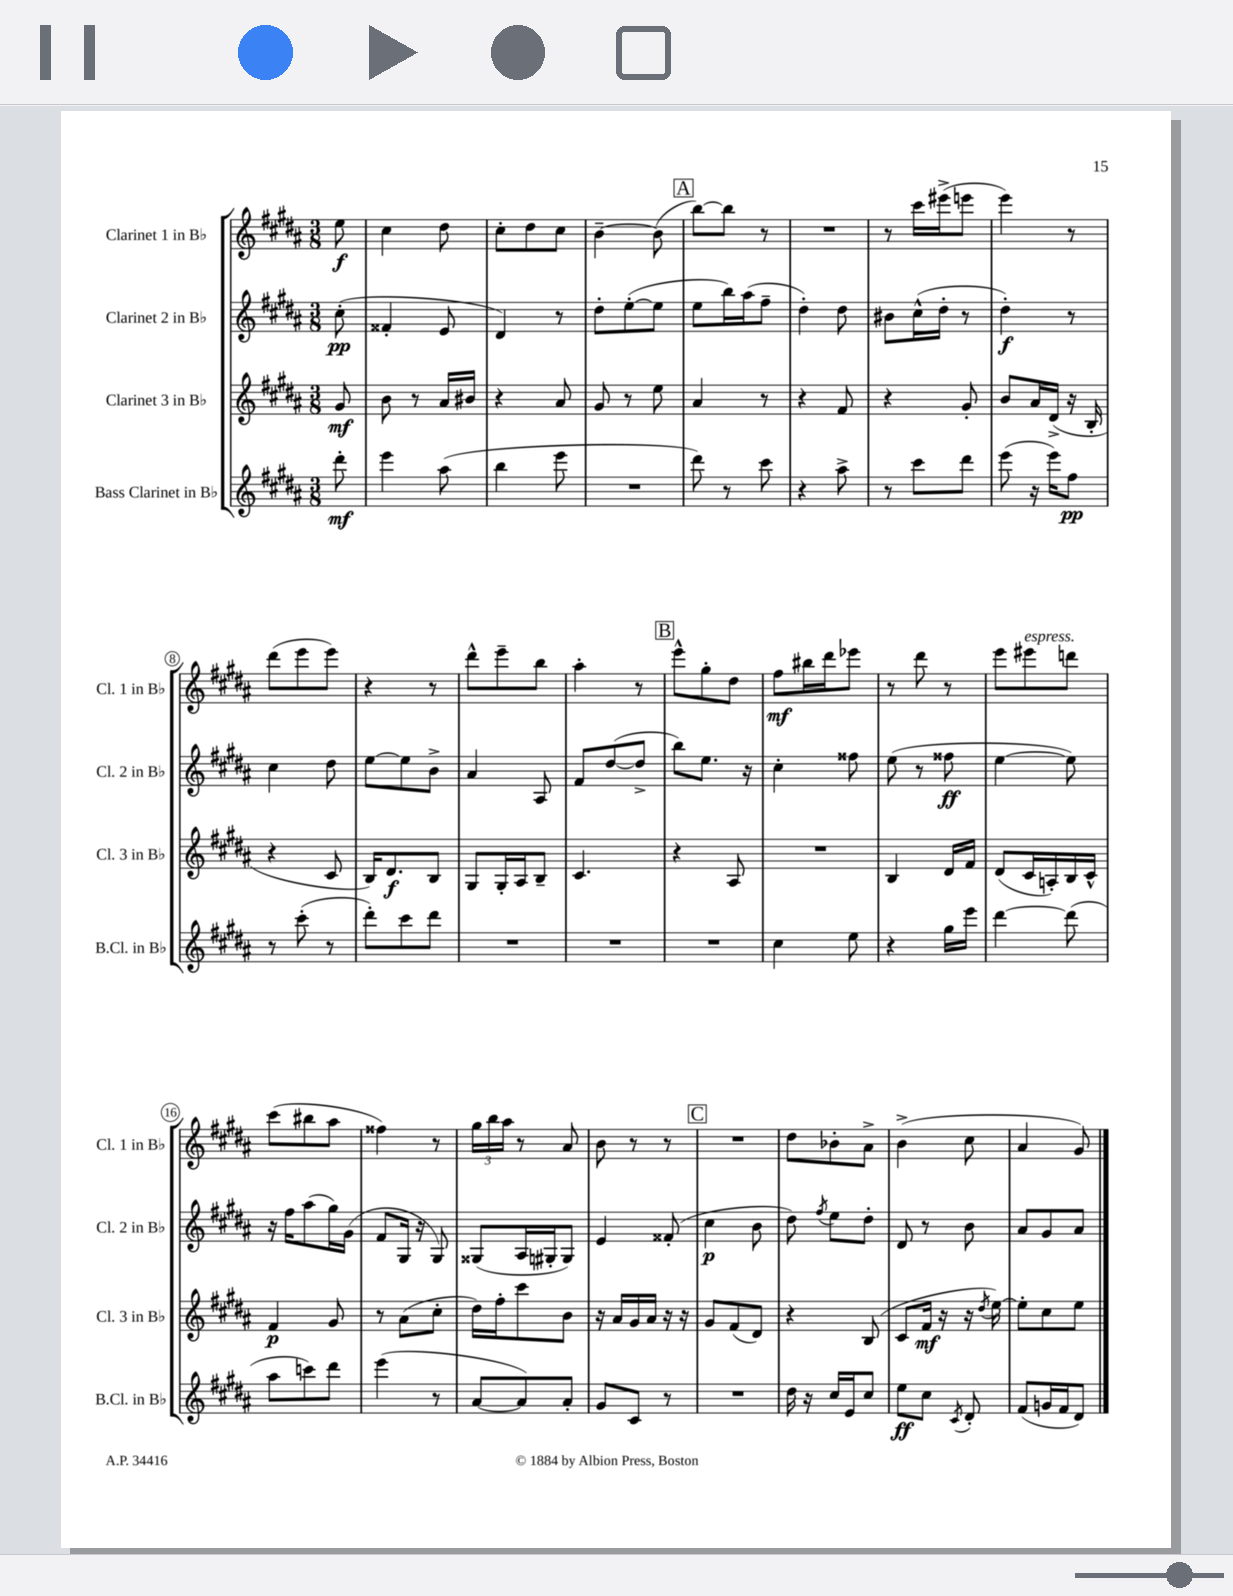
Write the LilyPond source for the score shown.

<<
\new StaffGroup <<
\new Staff = "s0" \with { instrumentName = "Clarinet 1 in Bb" shortInstrumentName = "Cl. 1 in Bb" } {
    \clef treble \key b \major \numericTimeSignature \time 3/8 \partial 8
    \autoBeamOff e''8\f |
    cis''4 dis''8 |
    cis''8[-. dis''8 cis''8] |
    b'4~-- b'8( |
    \mark \markup { \box "A" } b''8[~) b''8] r8 |
    R4. |
    r8 cis'''16[ eis'''16->( e'''8] |
    e'''4) r8 |
    dis'''8[( e'''8 e'''8]) |
    r4 r8 |
    dis'''8[-^ e'''8-- b''8] |
    ais''4-. r8 |
    \mark \markup { \box "B" } e'''8[-^ gis''8-. dis''8] |
    fis''8[\mf bis''16 dis'''16 ees'''8] |
    r8 dis'''8 r8 |
    e'''8[ eis'''8^\markup { \italic "espress." } d'''8] |
    cis'''8[( bis''8 ais''8] |
    fisis''4) r8 |
    \tuplet 3/2 { gis''16[ b''16 ais''16] } r8 ais'8 |
    b'8 r8 r8 |
    \mark \markup { \box "C" } R4. |
    dis''8[ bes'8-. ais'8]-> |
    b'4->( cis''8 |
    ais'4 gis'8) \bar "|." |
}
\new Staff = "s1" \with { instrumentName = "Clarinet 2 in Bb" shortInstrumentName = "Cl. 2 in Bb" } {
    \clef treble \key b \major \numericTimeSignature \time 3/8 \partial 8
    \autoBeamOff cis''8-.\pp( |
    fisis'4-. e'8 |
    dis'4) r8 |
    dis''8[-. e''8~-.( e''8] |
    \mark \markup { \box "A" } e''8[ b''16) ais''16( fis''8]-- |
    dis''4-.) dis''8 |
    bis'8[ cis''16-^( dis''16]-. r8 |
    dis''4-.\f) r8 |
    cis''4 dis''8 |
    e''8[~ e''8 b'8]-> |
    ais'4 ais8 |
    fis'8[ dis''8~( dis''8]-> |
    \mark \markup { \box "B" } b''8[) e''8.] r16 |
    cis''4-. fisis''8 |
    e''8( r8 fisis''8\ff |
    e''4~ e''8) |
    r16 fis''16[ ais''8( gis''16) gis'16]( |
    fis'8[ gis16] r16 gis8) |
    gisis8[( ais16 gis16-. gis8]) |
    e'4 fisis'8-.( |
    \mark \markup { \box "C" } cis''4\p b'8 |
    dis''8) \acciaccatura { fis''8 } e''8[ dis''8]-. |
    dis'8 r8 b'8 |
    ais'8[ gis'8 ais'8] \bar "|." |
}
\new Staff = "s2" \with { instrumentName = "Clarinet 3 in Bb" shortInstrumentName = "Cl. 3 in Bb" } {
    \clef treble \key b \major \numericTimeSignature \time 3/8 \partial 8
    \autoBeamOff gis'8\mf |
    b'8 r8 ais'16[ bis'16] |
    r4 ais'8 |
    gis'8 r8 e''8 |
    \mark \markup { \box "A" } ais'4 r8 |
    r4 fis'8 |
    r4 gis'8-. |
    b'8[ ais'16 dis'16]->( r16 b16-. |
    r4 cis'8 |
    b16[) dis'8.\f b8] |
    gis8[ gis16-. ais16 b8]-- |
    cis'4. |
    \mark \markup { \box "B" } r4 ais8 |
    R4. |
    b4 dis'16[ fis'16] |
    dis'8[( cis'16 a16-.) b16 cis'16]-^ |
    fis'4\p gis'8 |
    r8 ais'8[( cis''8]-. |
    dis''16[) fis''16-. cis'''8 b'8] |
    r16 ais'16[ gis'16 ais'16] r16 r16 |
    \mark \markup { \box "C" } gis'8[ fis'8( dis'8]) |
    r4 b8( |
    cis'8[ fis'16]\mf r16 r16 \acciaccatura { dis''8 } e''16~) |
    e''8[-. cis''8 e''8] \bar "|." |
}
\new Staff = "s3" \with { instrumentName = "Bass Clarinet in Bb" shortInstrumentName = "B.Cl. in Bb" } {
    \clef treble \key b \major \numericTimeSignature \time 3/8 \partial 8
    \autoBeamOff dis'''8-.\mf |
    e'''4 ais''8( |
    b''4 e'''8 |
    R4. |
    \mark \markup { \box "A" } dis'''8) r8 cis'''8 |
    r4 ais''8-> |
    r8 cis'''8[ dis'''8] |
    e'''8( r16 e'''16[) fis''8]\pp |
    r8 cis'''8-.( r8 |
    dis'''8[-.) cis'''8 dis'''8] |
    R4. |
    R4. |
    \mark \markup { \box "B" } R4. |
    cis''4 e''8 |
    r4 gis''16[ e'''16] |
    dis'''4~ dis'''8( |
    ais''8[ c'''8) dis'''8] |
    e'''4( r8 |
    ais'8[~ ais'8) ais'8]-. |
    gis'8[ cis'8] r8 |
    \mark \markup { \box "C" } R4. |
    dis''16 r16 cis''16[ e'16 cis''8] |
    e''8[\ff cis''8] \acciaccatura { cis'8 } dis'8-. |
    fis'8[( g'16 fis'16 dis'8]) \bar "|." |
}
>>
>>
\layout { \context { \Score \override BarNumber.stencil = #(make-stencil-circler 0.1 0.3 ly:text-interface::print) } }
